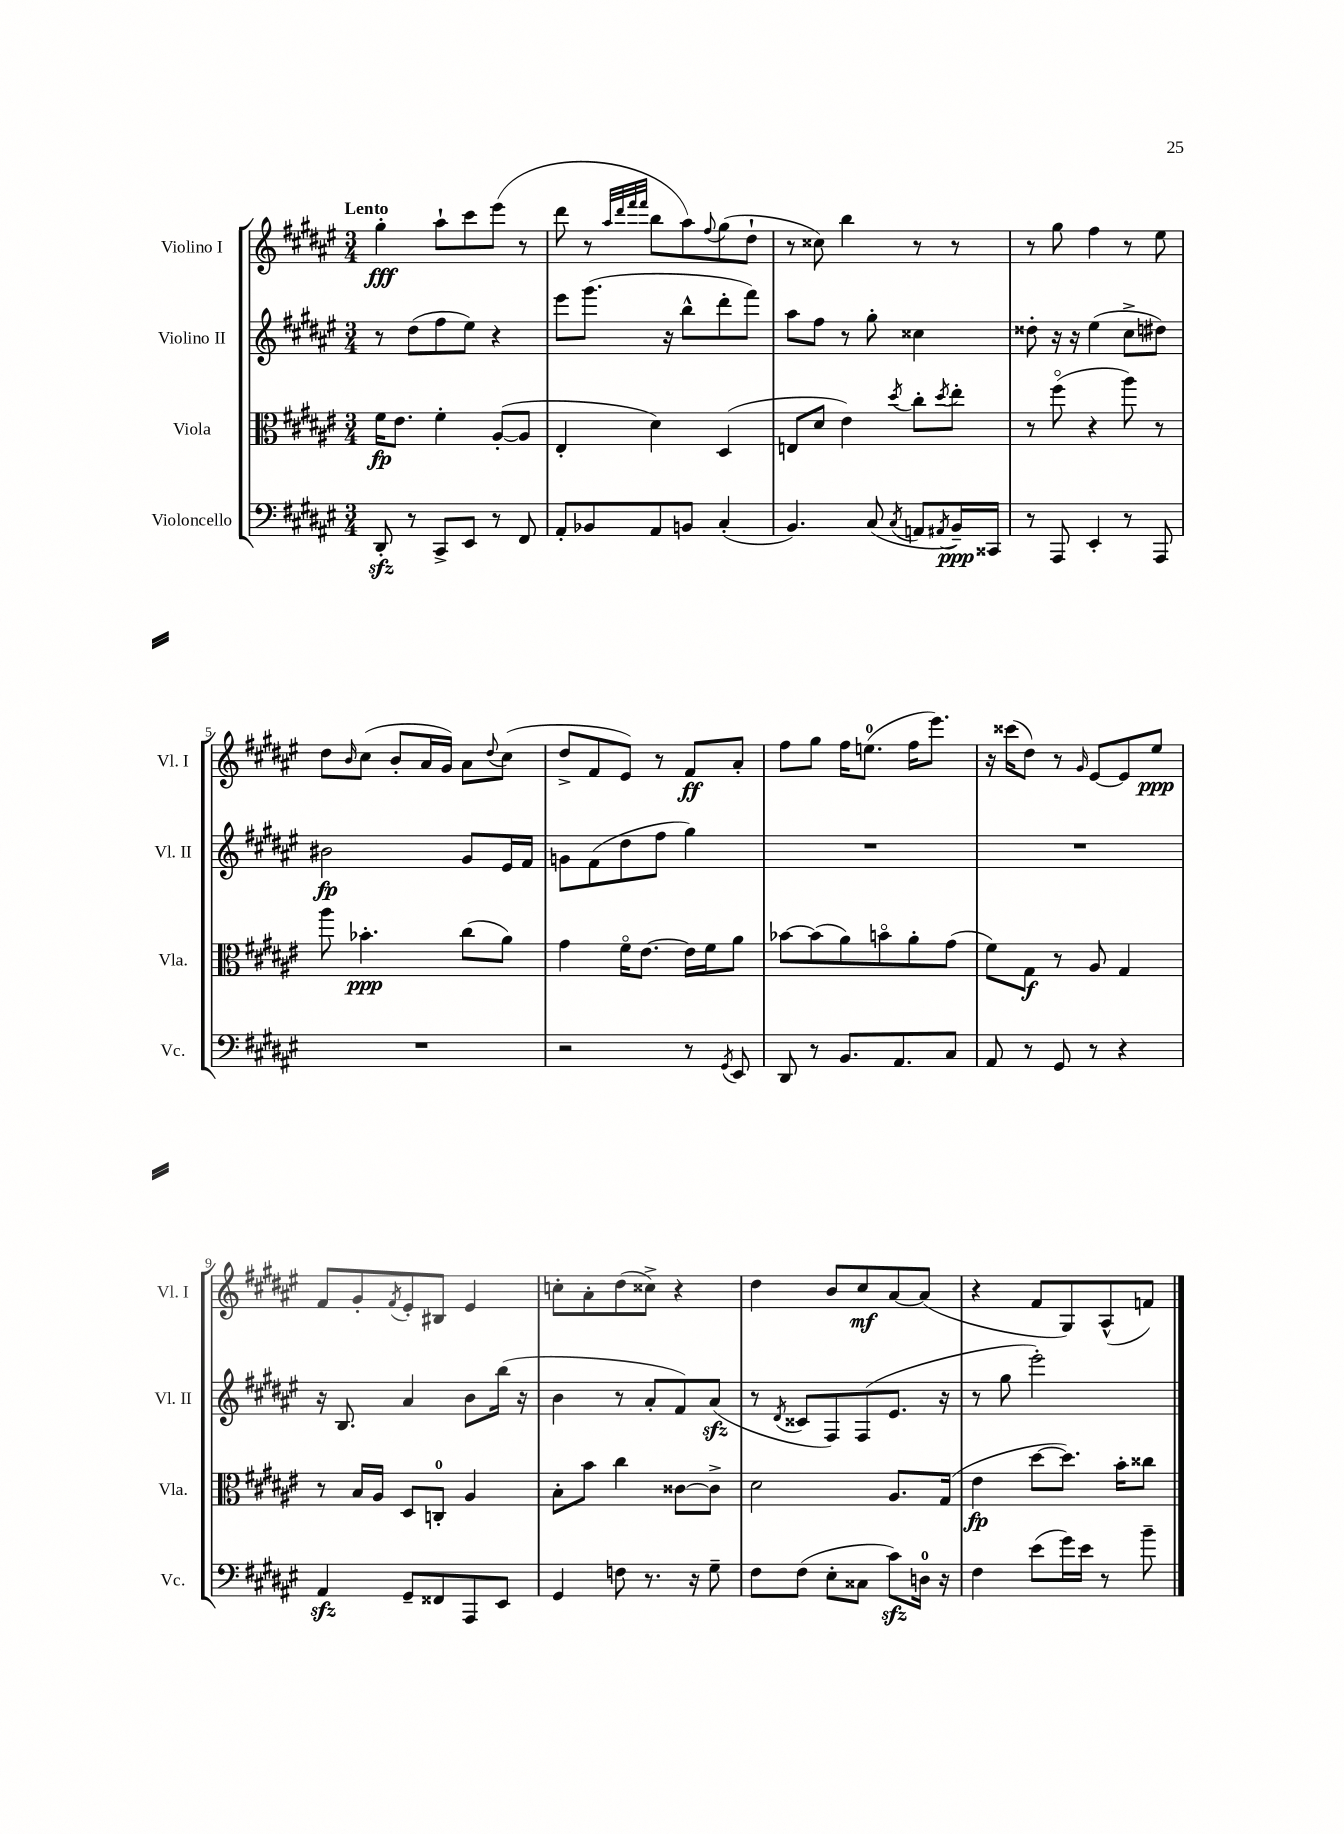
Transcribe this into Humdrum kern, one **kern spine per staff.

**kern	**kern	**kern	**kern
*staff4	*staff3	*staff2	*staff1
*clefF4	*clefC3	*clefG2	*clefG2
*k[f#c#g#d#a#e#]	*k[f#c#g#d#a#e#]	*k[f#c#g#d#a#e#]	*k[f#c#g#d#a#e#]
*M3/4	*M3/4	*M3/4	*M3/4
8DD#'	16f#	8r	4gg#'
.	8.e#	.	.
8r	.	(8dd#	.
8CC#^	4f#'	8ff#	8aa#`
8EE#	.	8ee#)	8ccc#
8r	([8A#'	4r	(8eee#
8FF#	8A#]	.	8r
=	=	=	=
8AA#'	4E#'	8eee#	8ddd#
8BB-	.	(8.ggg#	8r
.	.	.	32qqaa#
.	.	.	32qqddd#
.	.	.	32qqfff#
.	.	.	32qqfff#
8AA#	4d#)	.	8bb
.	.	16r	.
8BB	.	8bb^^	8aa#)
.	.	.	8qqff#
(4C#'	(4D#	8ddd#'	(8gg#
.	.	8fff#)	8dd#`
=	=	=	=
4.BB)	8E	8aa#	8r
.	8d#	8ff#	8cc##)
.	4e#)	8r	4bb
(8C#	.	8gg#'	.
8qC#	8qdd#	.	.
8AA	8cc#'	4cc##	8r
8qAA#	8qdd#	.	.
16BB~)	8ee#'	.	8r
16CC##	.	.	.
=	=	=	=
8r	8r	8dd##'	8r
8AAA#	(8ff#o	16r	8gg#
.	.	16r	.
4EE#'	4r	(4ee#	4ff#
8r	8aa#)	8cc#^	8r
8AAA#	8r	8dd#)	8ee#
=	=	=	=
2.r	8aa#	2b#	8dd#
.	.	.	16qqb
.	4.b-'	.	(8cc#
.	.	.	8b'
.	.	.	16a#
.	.	.	16g#)
.	(8cc#	8g#	8a#
.	.	.	8qqdd#
.	8a#)	16e#	(8cc#
.	.	16f#	.
=	=	=	=
2r	4g#	8g	8dd#^
.	.	(8f#	8f#
.	16f#o	8dd#	8e#)
.	[8.e#	.	.
.	.	8ff#	8r
8r	16e#]	4gg#)	8f#
.	16f#	.	.
8qGG#	.	.	.
8EE#	8a#	.	8a#'
=	=	=	=
8DD#	[8b-	2.r	8ff#
8r	(8b-]	.	8gg#
8.BB	8a#)	.	16ff#
.	.	.	(8.ee
.	8bo	.	.
8.AA#	.	.	.
.	8a#'	.	16ff#
.	.	.	8.eee#)
8C#	(8g#	.	.
=	=	=	=
8AA#	8f#)	2.r	16r
.	.	.	(16ccc##
8r	8G#	.	8dd#)
8GG#	8r	.	8r
.	.	.	16qqg#
8r	8A#	.	[8e#
4r	4G#	.	8e#]
.	.	.	8ee#
=	=	=	=
4AA#	8r	16r	8f#
.	.	8.B	.
.	16B	.	8g#'
.	16A#	.	.
.	.	.	8qf#
8GG#~	8D#	4a#	8e#'
8FF##	8C'	.	8B#
8AAA#	4A#	8b	4e#
8EE#	.	(16bb	.
.	.	16r	.
=	=	=	=
4GG#	8B'	4b	8cc'
.	8b	.	8a#'
8F	4cc#	8r	(8dd#
8.r	.	8a#'	8cc##^)
.	[8c##	8f#)	4r
16r	.	.	.
8G#~	8c##^]	(8a#	.
=	=	=	=
8F#	2d#	8r	4dd#
.	.	8qd#	.
(8F#	.	8c##	.
8E#'	.	8F#)	8b
8C##	.	(8F#	8cc#
8c#)	8.A#	8.e#	[8a#
16D	.	.	(8a#]
16r	(16G#	16r	.
=	=	=	=
4F#	4e#	8r	4r
.	.	8gg#	.
(8e#	[8dd#	2eee#')	8f#
16g#)	8.dd#])	.	8G#)
16e#	.	.	.
8r	.	.	(8A#^^
.	16b'	.	.
8b~	8cc##	.	8f)
==	==	==	==
*-	*-	*-	*-
